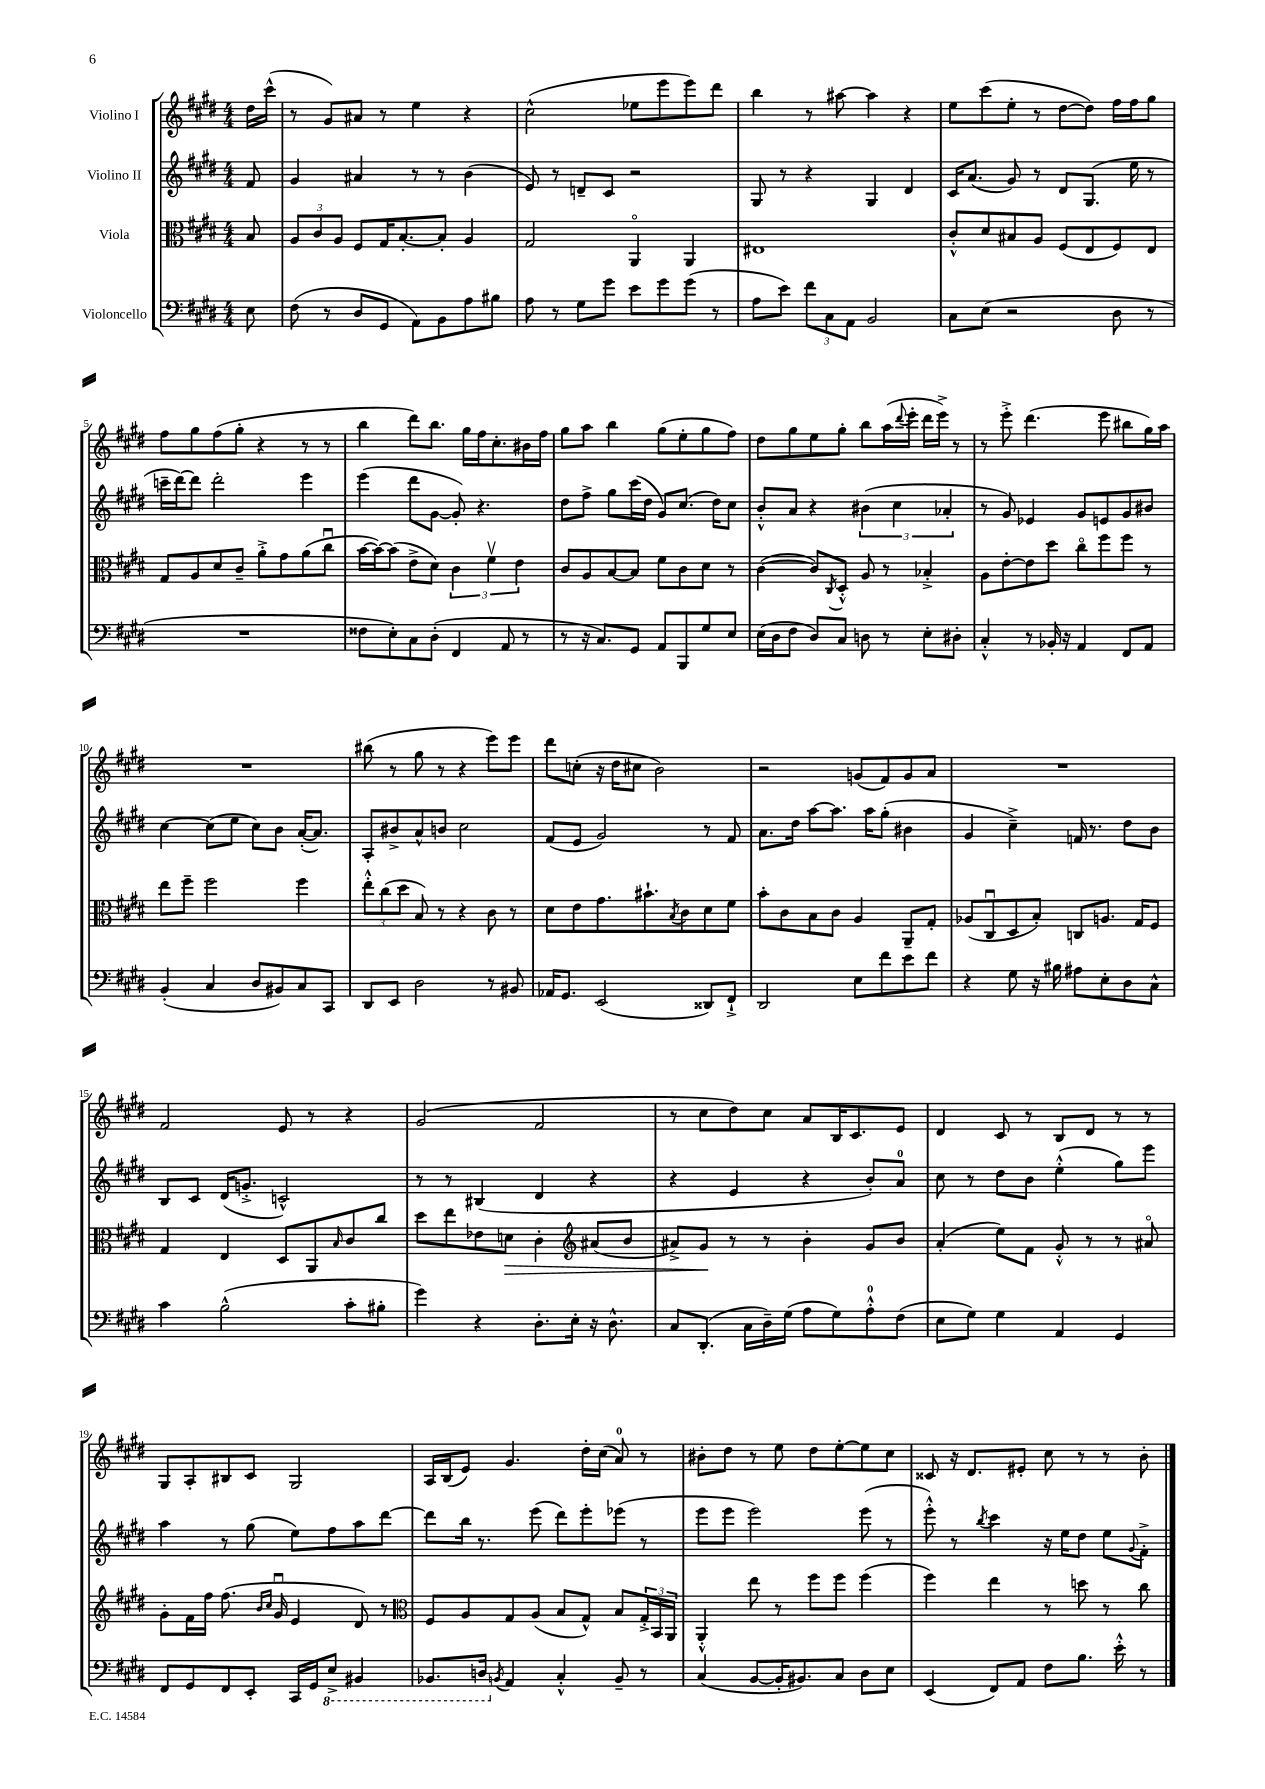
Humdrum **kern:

**kern	**kern	**kern	**kern
*staff4	*staff3	*staff2	*staff1
*clefF4	*clefC3	*clefG2	*clefG2
*k[f#c#g#d#]	*k[f#c#g#d#]	*k[f#c#g#d#]	*k[f#c#g#d#]
*M4/4	*M4/4	*M4/4	*M4/4
8E	8B	8f#	16dd#
.	.	.	(16ccc#^^
=	=	=	=
(8F#	12A	4g#	8r
.	12c#	.	.
8r	.	.	8g#)
.	12A	.	.
8D#	8F#	4a#	8a#
8GG#	16G#	.	8r
.	[8.B'	.	.
8AA)	.	8r	4ee
8BB	8B']	8r	.
8A	4A	(4b	4r
8B#	.	.	.
=	=	=	=
8A	2G#	8e)	(2cc#^^
8r	.	8r	.
8G#	.	8d~	.
8g#	.	8c#	.
8e	4AAo	2r	8ee-
8g#	.	.	8eee
(8g#	4AA	.	8eee)
8r	.	.	8ddd#
=	=	=	=
8A	1E#	8G#	4bb
8e)	.	8r	.
12f#	.	4r	8r
12C#	.	.	.
.	.	.	[8aa#
12AA	.	.	.
2BB	.	4G#	4aa#]
.	.	4d#	4r
=	=	=	=
8C#	8c#'^^	16c#	8ee
.	.	(8.a	.
(8E	8d#	.	(8ccc#
2r	8B#	8g#)	8ee'
.	8A	8r	8r
.	(8F#	8d#	[8dd#
.	8E	(8.G#	8dd#])
8D#	8F#)	.	16ff#
.	.	16ee	16ff#
8r	8E	8r	8gg#
=	=	=	=
1r	8G#	16ccc~	8ff#
.	.	[16ddd#)	.
.	8A	8ddd#]	8gg#
.	8d#	2ddd#'	(8ff#
.	8c#~	.	8gg#'
.	8a'^	.	4r
.	8g#	.	.
.	(8a	4eee	8r
.	8cc#u	.	8r
=	=	=	=
8F##	[16b	(4eee	4bb
.	16b_)	.	.
8E')	(8b]	.	.
8C#	8e^	8ddd#	8ddd#)
(8D#'	8d#)	[8g#	8.bb
4FF#	6c#	8g#'])	.
.	.	.	16gg#
.	.	4.r	16ff#
.	6f#v	.	.
.	.	.	8.cc#'
8AA	.	.	.
.	6e	.	.
8r	.	.	16b#
.	.	.	16ff#
=	=	=	=
8r	8c#	8dd#	8gg#
16r	8A	8ff#^	8aa
8.C#)	.	.	.
.	[8B	8gg#	4bb
8GG#	8B]	(16ccc#	.
.	.	16dd#	.
8AA	8f#	8g#)	(8gg#
8BBB	8c#	(8.cc#	8ee'
8G#	8d#	.	8gg#
.	.	16dd#)	.
8E	8r	8cc#	8ff#)
=	=	=	=
(16E	([4c#	8b'^^	8dd#
16D#	.	.	.
8F#	.	8a	8gg#
8D#)	8c#])	4r	8ee
.	8qC#	.	.
8C#	8D#'^^	.	8gg#'
8D	8A	(6b#	8bb
8r	8r	.	(16aa
.	.	6cc#	.
.	.	.	8qqddd#
.	.	.	16eee'
8E'	4B-'^	.	16ddd#
.	.	.	16eee^)
.	.	6a-'	.
8D#'	.	.	8r
=	=	=	=
4C#'^^	8A	8r	8r
.	[8e'	8g#)	8eee'^
8r	8e]	4e-	(4.ddd#
16BB-'	8dd#	.	.
16r	.	.	.
4AA	8cc#o	8g#	.
.	8ff#	8e	8eee
8FF#	8ff#	8g#	8bb#
8AA	8r	8b#	16gg#)
.	.	.	16aa
=	=	=	=
(4BB'	8ee	[4cc#	1r
.	8ff#~	.	.
4C#	2ff#	(8cc#]	.
.	.	8ee	.
8D#	.	8cc#)	.
8BB#)	.	8b	.
8C#	4ff#	([16a'	.
.	.	8.a])	.
8CC#	.	.	.
=	=	=	=
8DD#	12ee'^^	8A'	(8bb#
.	(12cc#	.	.
8EE	.	8b#^	8r
.	12dd#	.	.
2D#	8B)	8a^^	8gg#
.	8r	8b	8r
.	4r	2cc#	4r
8r	8c#	.	8eee)
8BB#	8r	.	8eee
=	=	=	=
16AA-	8d#	(8f#	8ddd#
8.GG#	.	.	.
.	8e	8e	(8cc'
(2EE	8.g#	2g#)	16r
.	.	.	16dd#
.	.	.	8cc#
.	8.b#`	.	.
.	.	.	2b)
.	8qB	.	.
.	8c#	.	.
8DD##)	8d#	8r	.
8FF#`^	8f#	8f#	.
=	=	=	=
2DD#	8b'	8.a	2r
.	8c#	.	.
.	.	16dd#	.
.	8B	[8aa	.
.	8c#	8.aa]	.
8E	4A	.	(8g
.	.	16aa	.
8f#	.	(8gg#'	8f#)
8e	8AA~	4b#	8g
8f#	8G#'	.	8a
=	=	=	=
4r	(8A-	4g#	1r
.	8C#u	.	.
8G#	8D#	4cc#~^)	.
16r	8B')	.	.
16B#	.	.	.
8A#	8C	16f	.
.	.	8.r	.
8E'	8.A	.	.
8D#	.	8dd#	.
.	16G#	.	.
8C#^^	8F#	8b	.
=	=	=	=
4c#	4G#	8B	2f#
.	.	8c#	.
(2B^^	4E	(16d#	.
.	.	8.g'^	.
.	8D#	2c^^)	8e
.	8AA	.	8r
.	16qqB	.	.
8c#'	8c#	.	4r
8B#'	8cc#	.	.
=	=	=	=
4g#)	8dd#	8r	(2g#
.	8ee	8r	.
4r	8e-	(4B#	.
.	8d	.	.
8.D#'	4c#'	4d#	2f#
16E'	.	.	.
*	*clefG2	*	*
16r	(8a#	4r	.
8.D#^^	.	.	.
.	8b	.	.
=	=	=	=
8C#	8a#^)	4r	8r
(8.DD#'	8g#	.	8cc#
.	8r	4e	8dd#)
16C#	.	.	.
16D#~)	8r	.	8cc#
(16G#	.	.	.
8A	4b'	4r	8a
8G#)	.	.	16B
.	.	.	8.c#
8A'^^	8g#	8b')	.
(8F#	8b	8a	8e
=	=	=	=
8E	(4a'	8cc#	4d#
8G#)	.	8r	.
4G#	8ee)	8dd#	8c#
.	8f#	8b	8r
4AA	8g#'^^	(4ee'^^	8B
.	8r	.	8d#
4GG#	8r	8gg#)	8r
.	8a#o	8eee	8r
=	=	=	=
8FF#	8g#'	4aa	8G#
8GG#	16f#	.	8A'
.	16ff#	.	.
8FF#	(8.ff#	8r	8B#
8EE'	.	(8gg#	8c#
.	16qqb	.	.
.	16qqcc#	.	.
.	16g#u	.	.
16CC#	4e	8ee)	2G#
16GG#	.	.	.
8EE^	.	8ff#	.
4BBB#	8d#)	8aa	.
.	8r	[8ddd#	.
=	=	=	=
*	*clefC3	*	*
8.BBB-	8F#	8ddd#]	16A
.	.	.	(16B
.	8A	16bb	8e)
16DD	.	8.r	.
8qBB	.	.	.
4AA	8G#	.	4.g#
.	(8A	(8eee	.
4C#'^^	8B	8ddd#)	.
.	8G#^^)	8eee'	16dd#'
.	.	.	(16cc#
8BB~	8B	(8eee-	8a)
8r	24G#'^	8r	8r
.	24BB	.	.
.	24AA	.	.
=	=	=	=
(4C#	4AA'^^	8eee	8b#'
.	.	8eee	8dd#
[8BB	8ee	2eee)	8r
16BB']	8r	.	8ee
8.BB#)	.	.	.
.	8ff#	.	8dd#
8C#	8ff#	.	[8ee'
8D#	(4ff#	(8eee	8ee]
8E	.	8r	8cc#
=	=	=	=
(4EE	4ff#)	8eee'^^)	8c##
.	.	8r	16r
.	.	.	8.d#
.	.	8qbb	.
8FF#)	4ee	4ccc#	.
8AA	.	.	8e#'
8F#	8r	16r	8cc#
.	.	16ee	.
8.B	8dd	8dd#	8r
.	8r	8ee	8r
16e'^^	.	.	.
.	.	8qqg#	.
8r	8cc#	8f#'^	8b'
==	==	==	==
*-	*-	*-	*-
